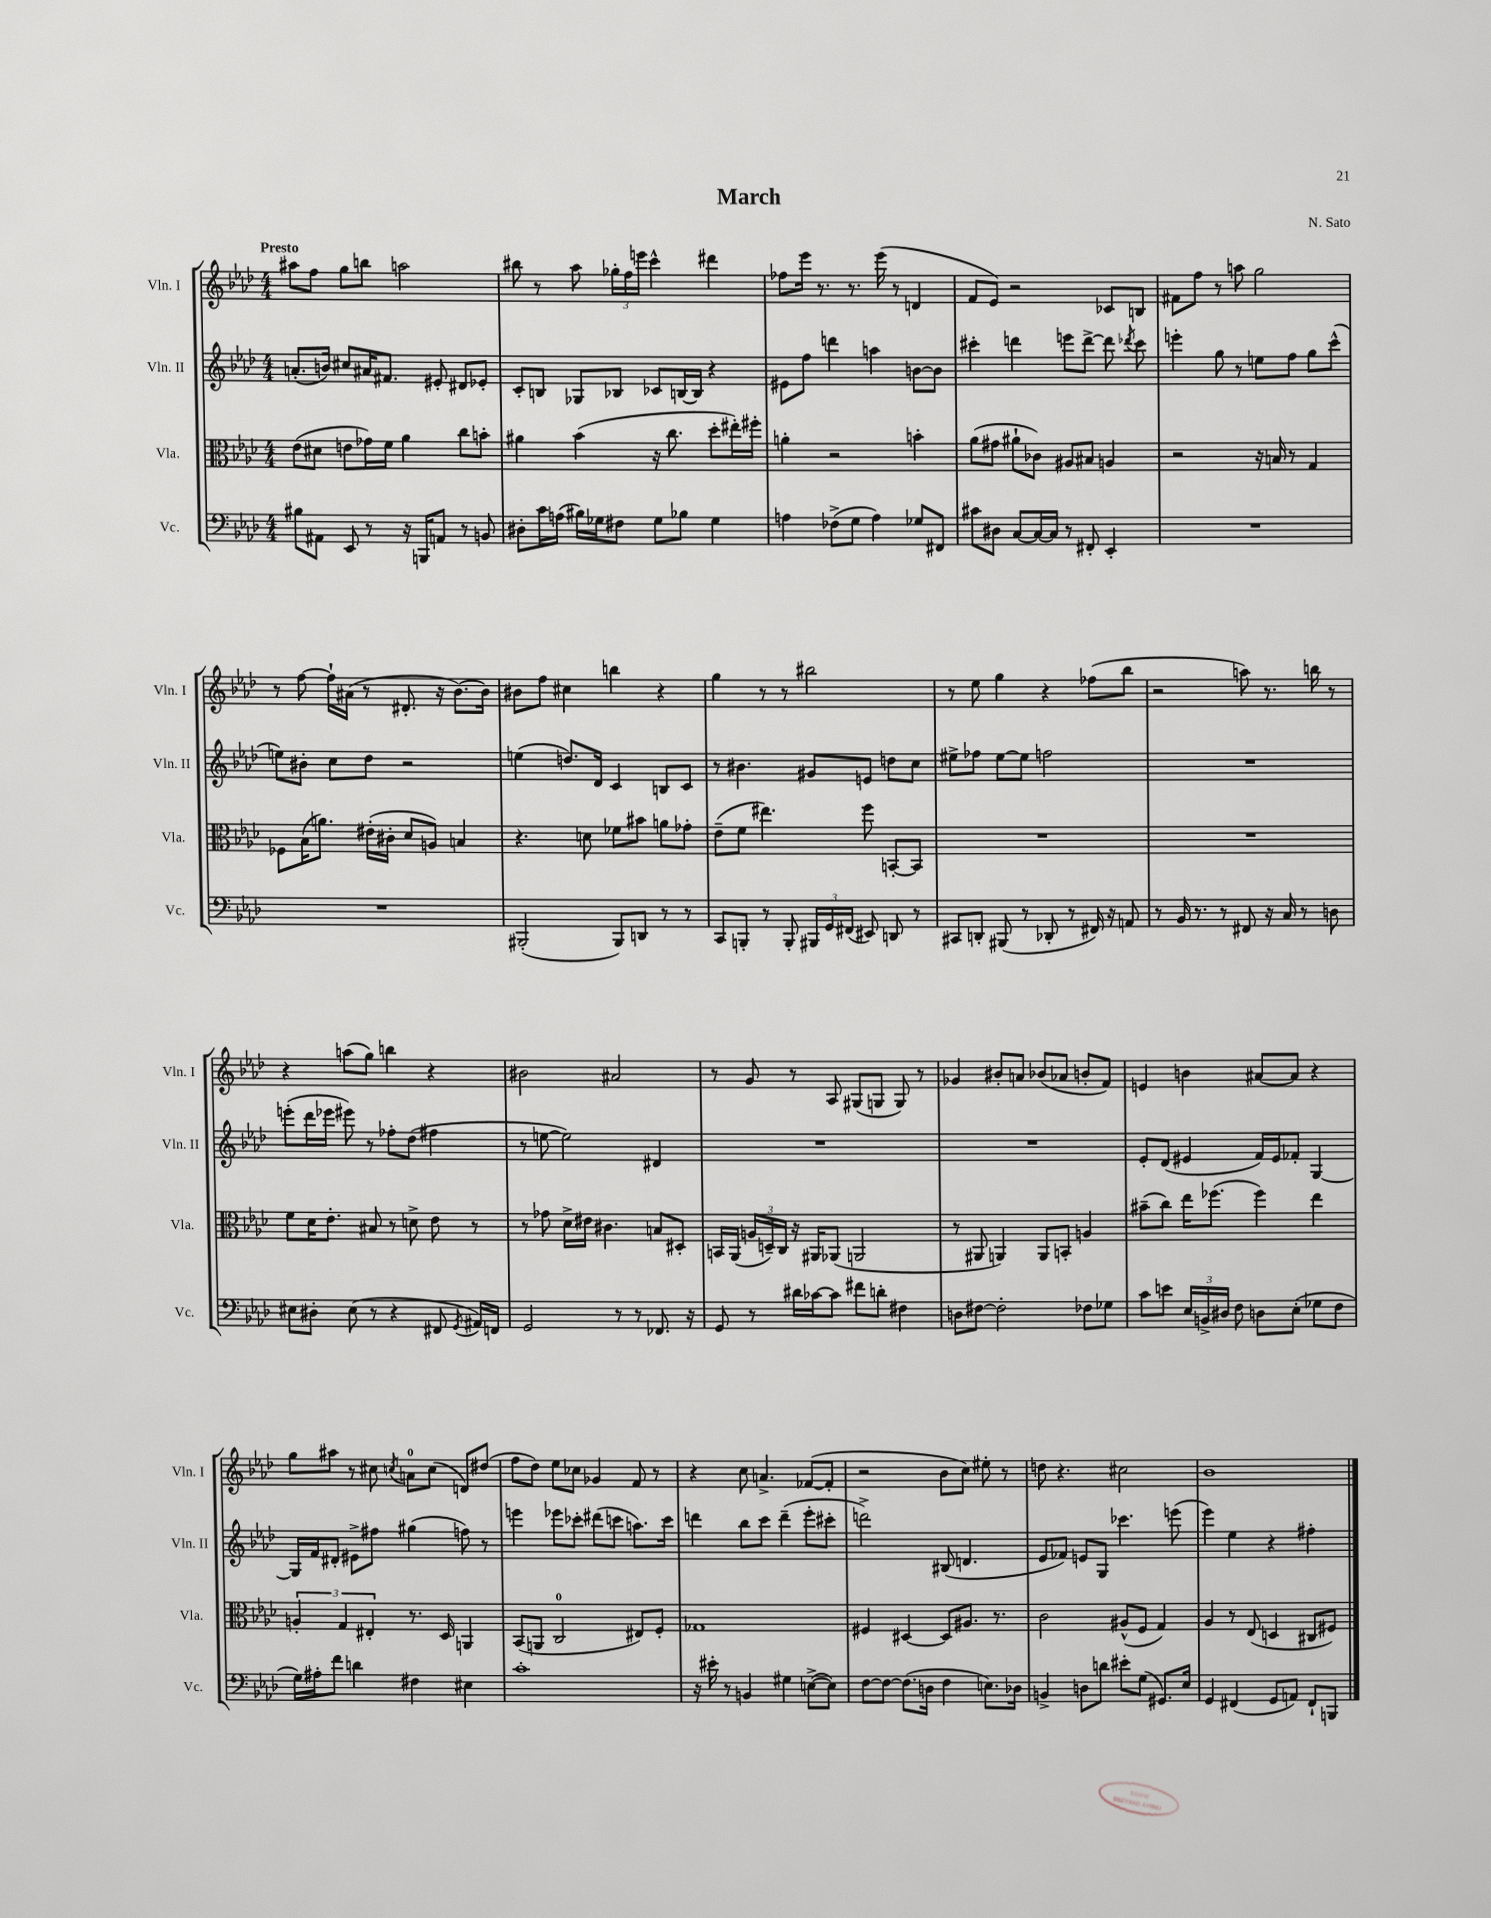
\header { title = "March" composer = "N. Sato" }
<<
\new StaffGroup <<
\new Staff = "s0" \with { instrumentName = "Vln. I" shortInstrumentName = "Vln. I" } {
    \clef treble \key aes \major \numericTimeSignature \time 4/4 \tempo "Presto"
    \autoBeamOff ais''8[ f''8] g''8[ b''8] a''2 |
    bis''8 r8 aes''8 \tuplet 3/2 { ges''16[-. f''16 e'''16] } c'''4-^ dis'''4 |
    fes''8[ ees'''16] r8. r8. ees'''16( r8 d'4 |
    f'8[ ees'8]) r2 ces'8[ b8] |
    fis'8[ f''8] r8 a''8 g''2 |
    r8 f''8~ f''16[-! ais'16]( r8 dis'8.-. r16 bes'8.[~) bes'16] |
    bis'8[ f''8] cis''4 b''4 r4 |
    g''4 r8 r8 bis''2 |
    r8 ees''8 g''4 r4 fes''8[( bes''8] |
    r2 a''8) r8. b''16 r8 |
    r4 a''8[( g''8]) b''4 r4 |
    bis'2 ais'2 |
    r8 g'8 r8 aes8 gis8[( g8] g8) r8 |
    ges'4 bis'8[-. a'8] bes'8[( aes'8] b'8[-. f'8]) |
    e'4 b'4 ais'8[~ ais'8] r4 |
    g''8[ ais''8] r8 cis''8 \acciaccatura { c''8 } a'8[-0 c''8]( d'8[) dis''8]( |
    f''8[ des''8]) ees''8[ ces''8] ges'4 f'8 r8 |
    r4 c''8 a'4.-> fes'8[~( fes'8]-. |
    r2 bes'8[ c''8]) eis''8-. r8 |
    d''8 r4. cis''2 |
    bes'1 \bar "|." |
}
\new Staff = "s1" \with { instrumentName = "Vln. II" shortInstrumentName = "Vln. II" } {
    \clef treble \key aes \major \numericTimeSignature \time 4/4
    \autoBeamOff a'8.[-.( b'16]) cis''8[ ais'16 fis'8.] eis'8-. dis'8[ ees'8]-. |
    c'8[-. b8] ges8[ bes8] ces'8[ b16~ b16] r4 |
    eis'8[ f''8] d'''4 a''4 b'8[~ b'8] |
    cis'''4-. d'''4 e'''8[ d'''8]~-> d'''8 \acciaccatura { des'''8 } cis'''8 |
    e'''4-. g''8 r8 e''8[ f''8] g''8[ c'''8]-^( |
    e''8[) bis'8]-. c''8[ des''8] r2 |
    e''4( d''8.[) des'16] c'4 b8[ c'8] |
    r8 bis'4. gis'8[ e'8] d''8[ c''8] |
    eis''8[-> fes''8] eis''8[~ eis''8] f''2 |
    R1 |
    e'''8[-.( des'''16 ees'''16] eis'''8) r8 fes''8[-. des''8]( fis''4 |
    r8 e''8~ e''2) dis'4 |
    R1 |
    R1 |
    ees'8[-. des'8]( eis'4 f'16[) eis'16 fes'8]-. g4~ |
    g16[ f'16 dis'8]-. eis'8[-> fis''8] gis''4( f''8) r8 |
    e'''4 ees'''8[ ces'''8]-. dis'''8[( c'''8] a''8.[) c'''16] |
    d'''4 bes''8[ c'''8] d'''4--( ees'''8[-. cis'''8]-. |
    d'''2->) bis8( d'4. |
    ees'8[ fes'8]) e'8[ g8] ces'''4. e'''8( |
    ees'''4) ees''4 r4 fis''4-. \bar "|." |
}
\new Staff = "s2" \with { instrumentName = "Vla." shortInstrumentName = "Vla." } {
    \clef alto \key aes \major \numericTimeSignature \time 4/4
    \autoBeamOff ees'8[( dis'8] e'8[ ges'16) f'16] aes'4 c''8[ b'8]-. |
    ais'4 bes'4( r16 c''8. des''8[-. eis''16-.) fis''16]-. |
    a'4-. r2 b'4-. |
    aes'8[( gis'8] ais'8[-! ces'8]) ais8[ bis8] a4 |
    r2 r16 b16 r8 g4 |
    fes8[ bes16( a'8.]) eis'16[-.( cis'16]-. des'8[ a8]) b4 |
    r4. d'8 fes'8[ bis'8] a'8[ ges'8]-. |
    ees'8[--( f'8] eis''4.) f''8 b,8[~-. b,8] |
    R1 |
    R1 |
    f'8[ des'16 ees'8.]-. bis8 r8 d'8-> ees'8 r8 |
    r8 ges'8 des'16[-> eis'16] cis'4. b8[ dis8]-. |
    b,16[ aes,16]( \tuplet 3/2 { a16[ d16--) c16] } r16 ais,16[ aes,8]( a,2 |
    r8 ais,8 a,4) a,8[ b,8]-. a4 |
    bis'8[--( c''8]) ees''16[ fes''8.]( fes''4) ees''4 |
    \tuplet 3/2 { a4-. g4 eis4-. } r8. des16 a,4 |
    bes,8[( a,8] c2-0 eis8[) f8]-. |
    ges1 |
    fis4 dis4~ dis8[ ais8.] r8. |
    c'2 ais8[-^( f8] g4) |
    aes4 r8 ees8( d4 cis8[ fis8]) \bar "|." |
}
\new Staff = "s3" \with { instrumentName = "Vc." shortInstrumentName = "Vc." } {
    \clef bass \key aes \major \numericTimeSignature \time 4/4
    \autoBeamOff bis8[ ais,8] ees,8 r8 r16 b,,16[ a,8] r8 b,8 |
    dis8[-. c'16 a16]( bis16[) ges16 fis8] ges8[ bes8] ges4 |
    a4 fes8[->( g8] a4) ges8[ fis,8] |
    cis'8[ dis8] c8[~ c16~ c16] r8 fis,8-. ees,4-. |
    R1 |
    R1 |
    bis,,2-.( bis,,8[) d,8] r8 r8 |
    c,8[ b,,8]-. r8 b,,8-. \tuplet 3/2 { bis,,16[ g,16 fis,16]( } eis,8) d,8 r8 |
    cis,8[ d,8]-. bis,,8( r8 des,8-. r8 fis,16) r16 a,8 |
    r8 bes,16 r8. r8 fis,8 r16 c16 r8 d8 |
    eis8[ dis8]-. eis8( r8 r4 fis,8 \acciaccatura { g,8 } ais,16[) f,16] |
    g,2 r8 r8 fes,8. r16 |
    g,8 r8 dis'16[ ces'16~ ces'8] fis'8[ d'8]-. fis4 |
    d8[ fis8]~ fis2-. fes8[ ges8] |
    c'8[ e'8] \tuplet 3/2 { ees16[ b,16-> dis16] } f8 d8[ ees8]-.( ges8[ f8] |
    g16[) ais16-. f'8] d'4 fis4 eis4 |
    c'1-. |
    r16 eis'16-. r8 b,4 gis4 e8[~->( e8]) |
    f8[~ f8]~ f8.[( d16] f4 e8.[) des16] |
    b,4-> d8[ d'8] eis'8[-. g8]( gis,8.[) ees16] |
    g,4 fis,4( g,8[ a,8]) fis,8[-! b,,8] \bar "|." |
}
>>
>>
\layout { \context { \Score \remove "Bar_number_engraver" } }
